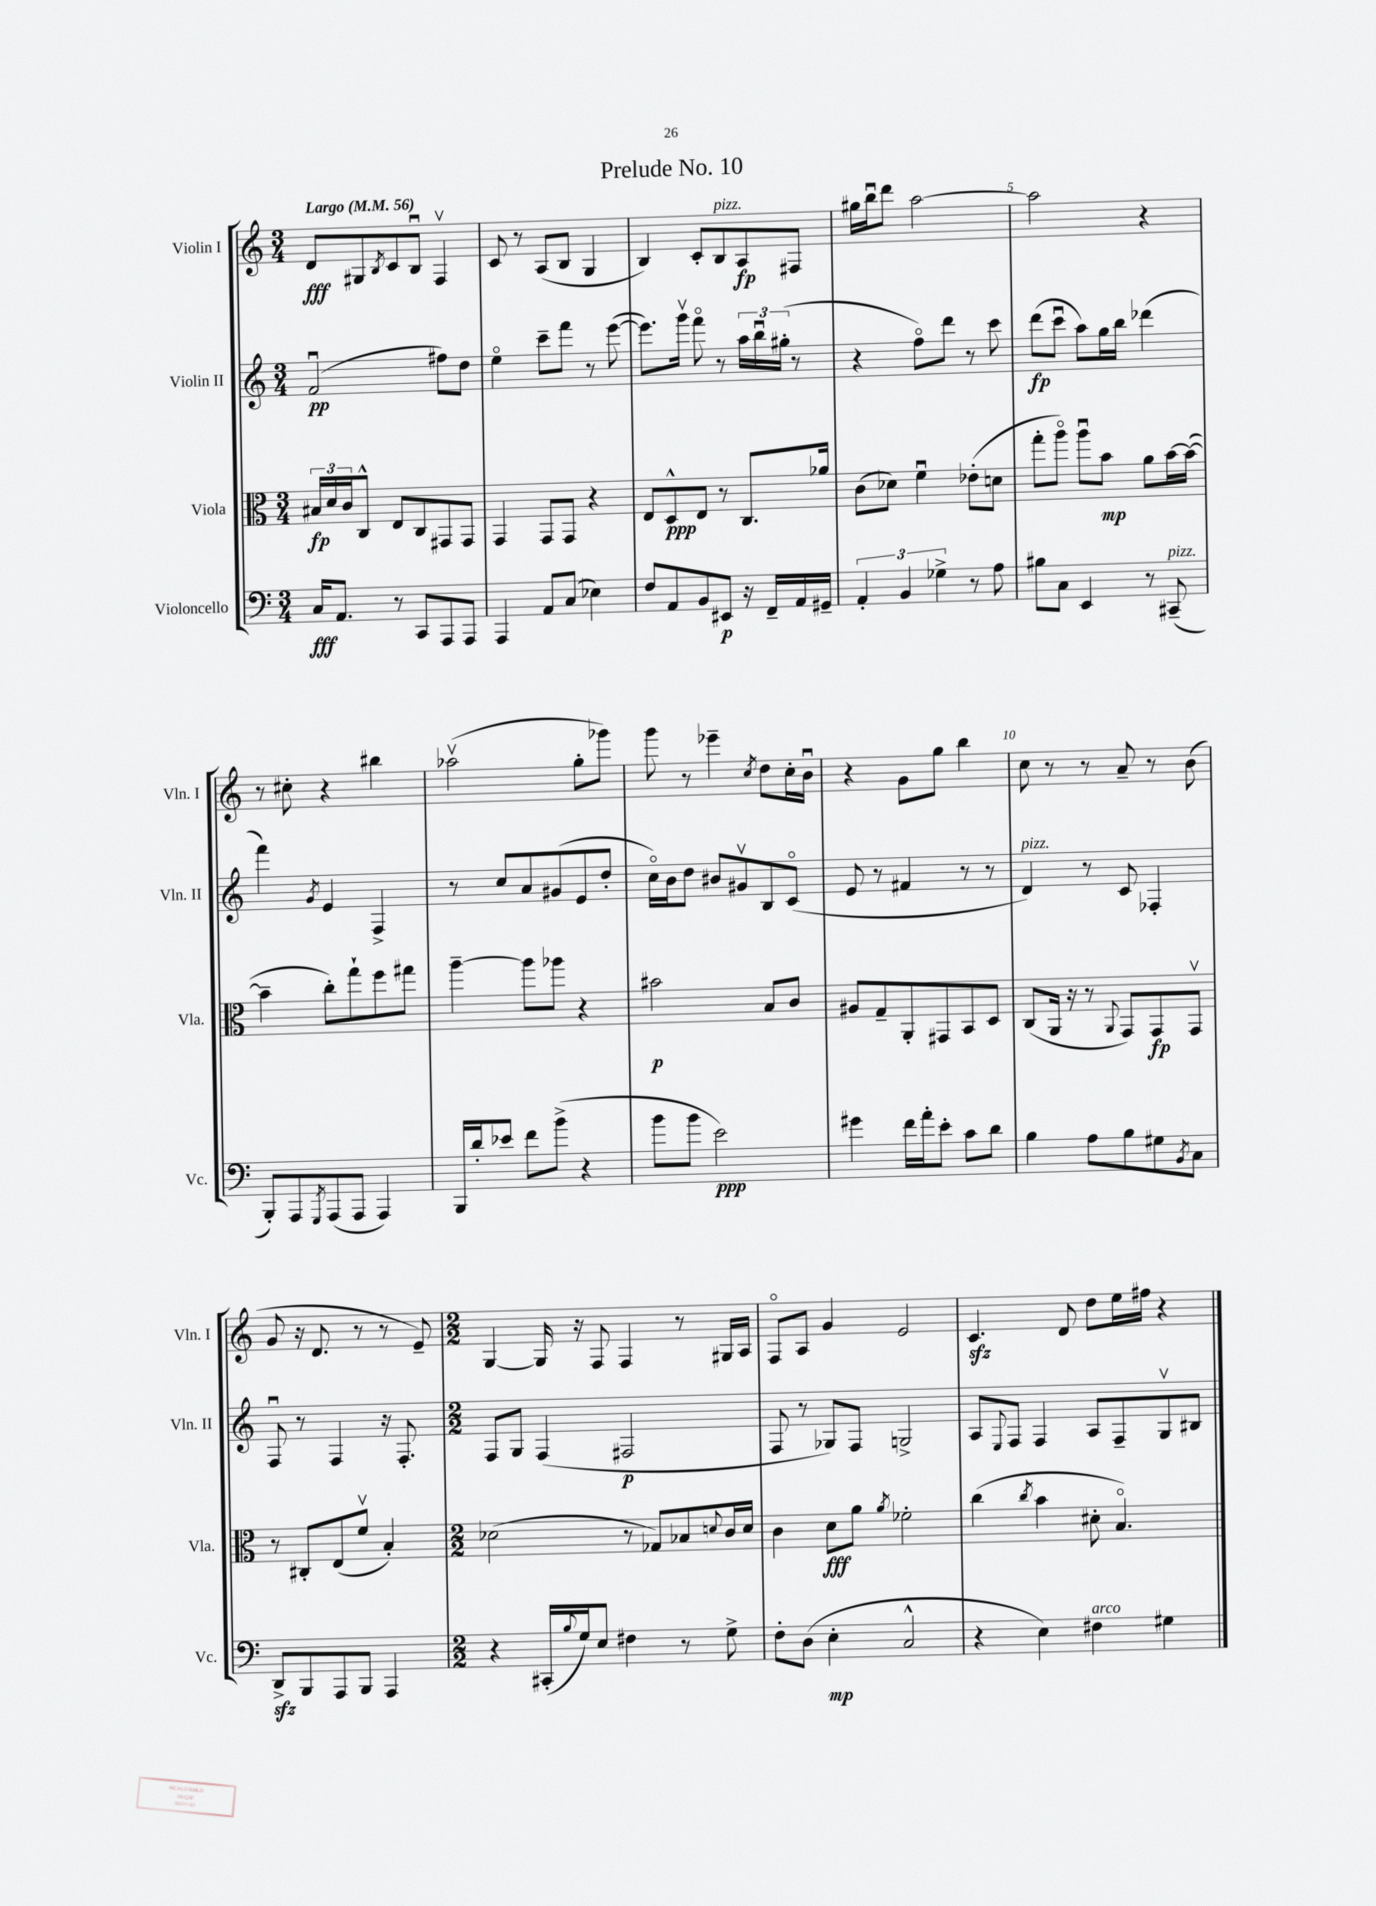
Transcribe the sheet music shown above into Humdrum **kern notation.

**kern	**kern	**kern	**kern
*staff4	*staff3	*staff2	*staff1
*clefF4	*clefC3	*clefG2	*clefG2
*k[]	*k[]	*k[]	*k[]
*M3/4	*M3/4	*M3/4	*M3/4
*MM56	*MM56	*MM56	*MM56
16C	24B#	(2fu	8d
.	24d	.	.
8.AA	.	.	.
.	24c	.	.
.	8C^^	.	8G#
.	.	.	8qB
8r	8E	.	8c
8CC	8C	.	8Bu
8AAA	8GG#	8ff#)	4Fv
8AAA	8GG#	8dd	.
=	=	=	=
4AAA	4GG	4eeo	8c
.	.	.	8r
8AA	8GG	8ccc~	(8A
(8C	8GG	8fff	8B
4E-)	4r	8r	4G
.	.	([8eee	.
=	=	=	=
8F	8E	8.eee])	4B)
8AA	8D^^	.	.
.	.	16gggv	.
8BB	8E	8fffo	8c'
8EE#	8r	8r	8B
16r	8.C	24aa	8A
.	.	24bbu	.
16FF~	.	.	.
.	.	(24gg#'	.
16AA	.	8r	8F#
16GG#~	16a-	.	.
=	=	=	=
6AA'	(8c	4r	16gg#
.	.	.	16bbu
.	8d-)	.	8ddd
6BB	.	.	.
.	4fu	8ffo)	[2aa
6G-^	.	.	.
.	.	8ddd	.
8r	(8e-'	8r	.
8A	8d	8ccc	.
=	=	=	=
8B#	8gg'	(8ddd	2aa]
8C	8aao)	8cccu	.
4EE	8aau	8aa)	.
.	8b	16gg	.
.	.	16bb	.
8r	8a	(4ddd-	4r
(8CC#~	[16b	.	.
.	(16b_	.	.
=	=	=	=
8BBB')	4b~]	4fff)	8r
8AAA	.	.	8cc#'
8qGGG	.	8qg	.
(8AAA	8cc')	4e	4r
8AAA	8gg`	.	.
4AAA)	8ff	4F^	4bb#
.	8gg#	.	.
=	=	=	=
16BBB	[4aa~	8r	(2aa-v
16d'	.	.	.
8e-	.	8cc	.
8f	8aa]	8a	.
(8b^	8aa-	(8g#	.
4r	4r	8e	8gg'
.	.	8dd'	8ggg-)
=	=	=	=
8b	2b#	16cco)	8ggg
.	.	16b	.
8b	.	8dd	8r
2e)	.	8b#	4eee-~
.	.	8g#v	.
.	.	.	8qcc
.	8B	8B	8dd
.	8c	(8co	16cc'
.	.	.	16bu
=	=	=	=
4g#	8A#	8e	4r
.	8G~	8r	.
16f	8AA'	4f#	8g
16a'	.	.	.
8e'	8GG#	.	8gg
8c	8BB	8r	4bb
8d	8D	8r	.
=	=	=	=
4B	(8C	4d)	8cc
.	16AA	.	8r
.	16r	.	.
8A	8r	8r	8r
.	8qqAA	.	.
8B	8GG)	8c	8a~
8G#	8GG	4F-'	8r
8qBB	.	.	.
8C	8GGv	.	(8b
=	=	=	=
8DD^	8r	8Fu	8g
8BBB	8C#'	8r	16r
.	.	.	8.d
8AAA	(8E	4F	.
8BBB	8fv	.	8r
4AAA	4B')	16r	8r
.	.	8.F'	.
.	.	.	8e~)
=	=	=	=
*M2/2	*M2/2	*M2/2	*M2/2
4r	(2d-	8F	[4G
.	.	8G	.
(16CC#'	.	(4F	16G]
8qqB	.	.	.
16G)	.	.	16r
8E	.	.	8F
4F#	8r	2F#	4F
.	8G-)	.	.
8r	8B-	.	8r
.	8qqd	.	.
8G^	16c	.	16G#
.	16d	.	16A
=	=	=	=
8F'	4c	8F	8Fo
(8D	.	8r	8A
4E'	8d	8G-)	4g
.	8a	8F	.
.	8qa	.	.
2C^^	2f-'	2G^	2e
=	=	=	=
4r	(4cc	8A	4.c
.	.	8qqE	.
.	.	8F	.
.	8qcc	.	.
4E)	4b	4F	.
.	.	.	8d
4F#	8d#'	8A	8dd
.	4.Bo)	8F~	16ee
.	.	.	16ff#
4G#	.	8Gv	4r
.	.	8B#	.
==	==	==	==
*-	*-	*-	*-
